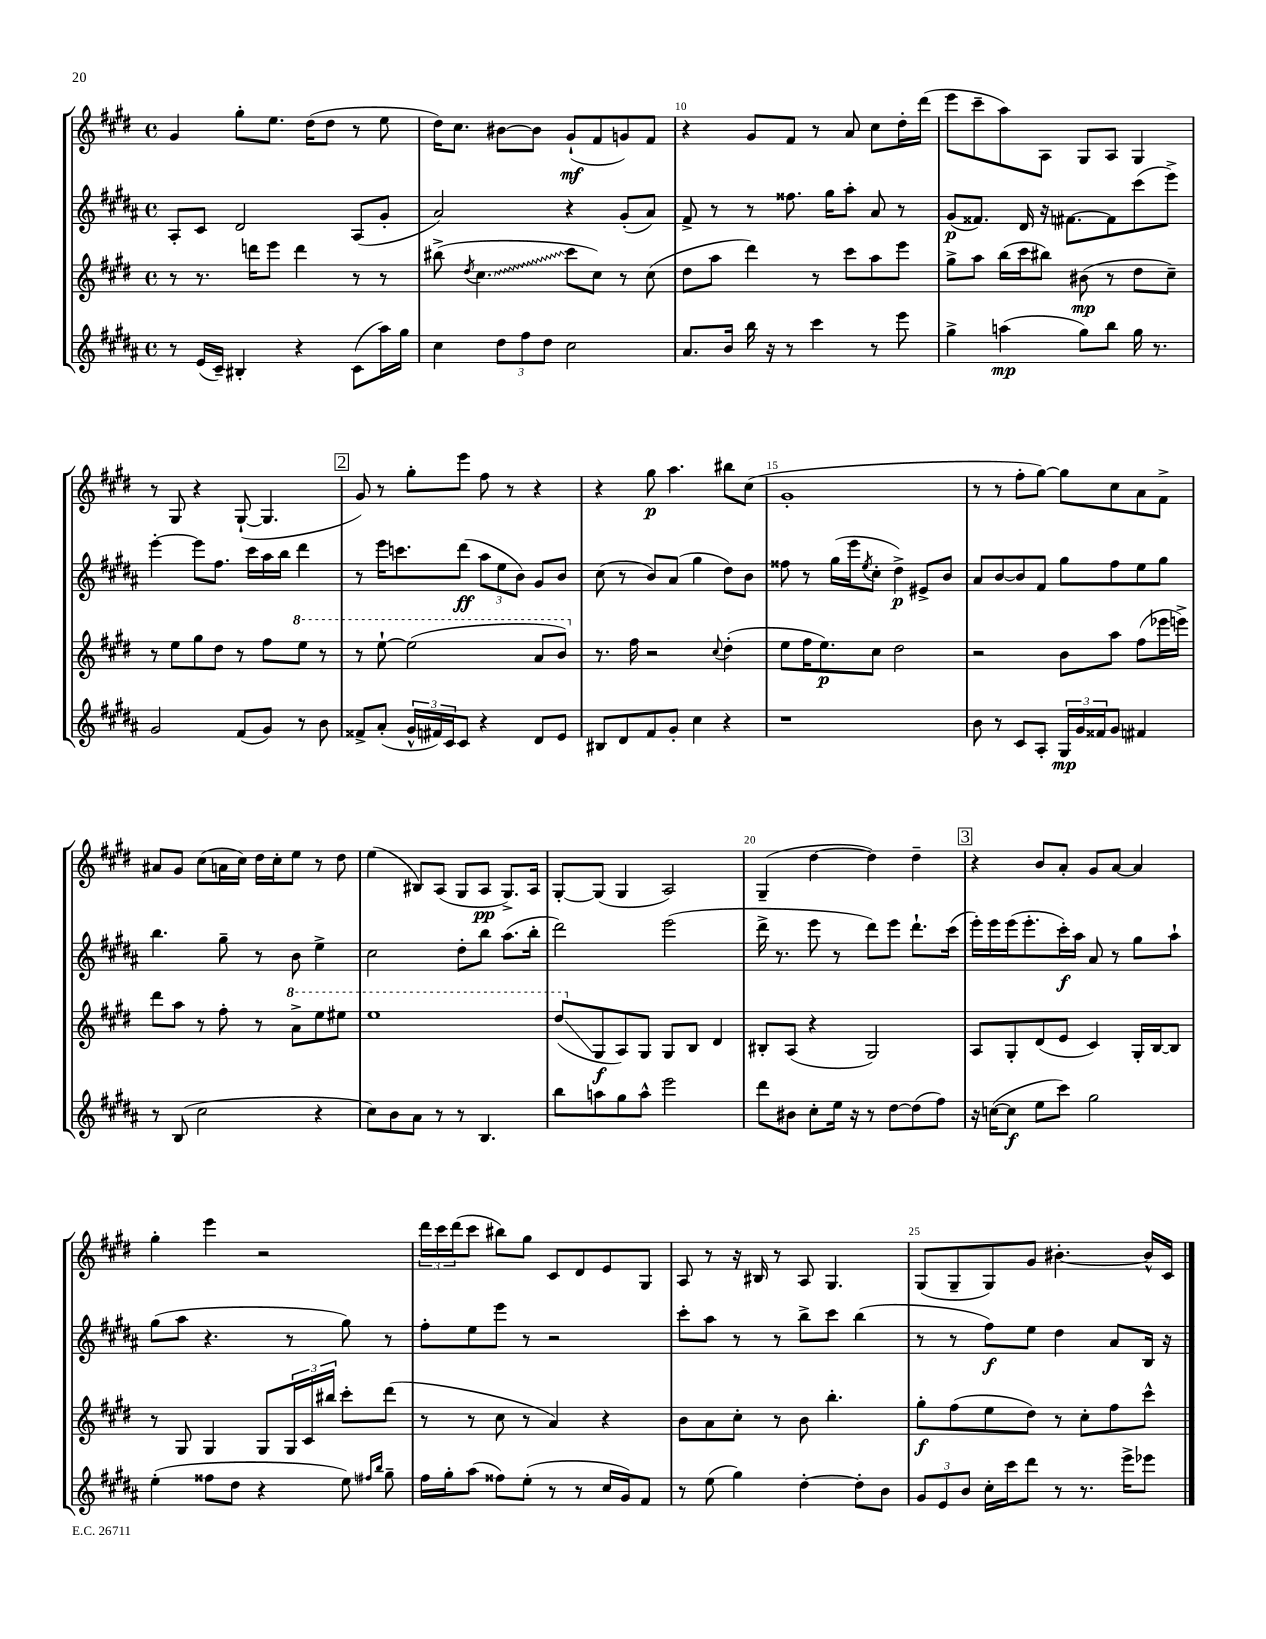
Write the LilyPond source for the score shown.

<<
\new StaffGroup <<
\new Staff = "s0" {
    \clef treble \key e \major \defaultTimeSignature \time 4/4
    gis'4 gis''8-. e''8. dis''16( dis''8 r8 e''8 |
    dis''16) cis''8. bis'8~ bis'8 gis'8-!\mf( fis'8 g'8) fis'8 |
    r4 gis'8 fis'8 r8 a'8 cis''8 dis''16-. dis'''16( |
    e'''8 cis'''8-- a''8) a8 gis8 a8 gis4 |
    r8 gis8 r4 gis8~-!( gis4. |
    \mark \markup { \box "2" } gis'8) r8 gis''8-. e'''8 fis''8 r8 r4 |
    r4 gis''8\p a''4. bis''8 cis''8( |
    gis'1-. |
    r8 r8 fis''8-. gis''8~) gis''8 cis''8 a'8 fis'8-> |
    ais'8 gis'8 cis''8( a'16 cis''16) dis''16 cis''16-. e''8 r8 dis''8 |
    e''4( bis8) a8( gis8 a8\pp gis8.->) a16 |
    gis8~-. gis8( gis4 a2) |
    gis4--( dis''4~ dis''4) dis''4-- |
    \mark \markup { \box "3" } r4 b'8 a'8-. gis'8 a'8~ a'4 |
    gis''4-. e'''4 r2 |
    \tuplet 3/2 { dis'''16 cis'''16 dis'''16( } cis'''8 bis''8) gis''8 cis'8 dis'8 e'8 gis8 |
    a8 r8 r16 bis16 r8 a8 gis4. |
    gis8( gis8-- gis8) gis'8 bis'4.~-. bis'16-^ cis'16 \bar "|." |
}
\new Staff = "s1" {
    \clef treble \key b \major \defaultTimeSignature \time 4/4
    ais8-. cis'8 dis'2 ais8( gis'8-. |
    ais'2) r4 gis'8-.( ais'8) |
    fis'8-> r8 r8 fisis''8. gis''16 ais''8-. ais'8 r8 |
    gis'8\p( fisis'8.) dis'16 r16 fis'8.~ fis'8 cis'''8( e'''8->) |
    e'''4~-. e'''8 fis''8. cis'''16 ais''16 b''16 dis'''4 |
    \mark \markup { \box "2" } r8 e'''16 c'''8. dis'''8\ff( \tuplet 3/2 { ais''8 e''8 b'8) } gis'8 b'8 |
    cis''8( r8 b'8) ais'8( gis''4 dis''8) b'8 |
    fisis''8 r8 gis''16( e'''16 \acciaccatura { e''8 } cis''8-. dis''4->\p) eis'8-> b'8 |
    ais'8 b'8~ b'8 fis'8 gis''8 fis''8 e''8 gis''8 |
    b''4. gis''8-- r8 b'8 e''4-> |
    cis''2 dis''8-. b''8 ais''8.( b''16-. |
    dis'''2) e'''2( |
    dis'''16-> r8. e'''8 r8 dis'''8) e'''8 dis'''8.-! cis'''16( |
    \mark \markup { \box "3" } e'''16-.) e'''16 e'''16( e'''8.-. cis'''16-.\f) ais''16 ais'8 r8 gis''8 ais''8-! |
    gis''8( ais''8 r4. r8 gis''8) r8 |
    fis''8-. e''8 e'''8 r8 r2 |
    cis'''8-. ais''8 r8 r8 b''8-> cis'''8 b''4( |
    r8 r8 fis''8\f) e''8 dis''4 ais'8 b16 r16 \bar "|." |
}
\new Staff = "s2" {
    \clef treble \key e \major \defaultTimeSignature \time 4/4
    r8 r8. d'''16 e'''8 d'''4 r8 r8 |
    bis''8->( \acciaccatura { dis''8 } \once \override Glissando.style = #'zigzag cis''4.\glissando cis'''8 cis''8) r8 cis''8( |
    dis''8 a''8 dis'''4) r8 cis'''8 a''8 e'''8 |
    gis''8-> a''8 b''16( cis'''16 bis''8) bis'8\mp( r8 dis''8 cis''8--) |
    r8 e''8 gis''8 dis''8 r8 fis''8 \ottava #1 e'''8 r8 |
    \mark \markup { \box "2" } r8 e'''8~-! e'''2( a''8 b''8) \ottava #0 |
    r8. fis''16 r2 \appoggiatura { cis''8 } dis''4-.( |
    e''8 fis''16 e''8.\p) cis''8 dis''2 |
    r2 b'8 a''8 fis''8( ees'''16 e'''16->) |
    dis'''8 a''8 r8 fis''8-. r8 \ottava #1 a''8-> e'''8 eis'''8 |
    e'''1 |
    dis'''8\glissando( \ottava #0 gis8\f a8) gis8 gis8 b8 dis'4 |
    bis8-. a8( r4 gis2) |
    \mark \markup { \box "3" } a8 gis8-. dis'8( e'8 cis'4) gis16-. b16~ b8 |
    r8 gis8 gis4 gis8 \tuplet 3/2 { gis16 cis'16 bis''16 } cis'''8-. dis'''8( |
    r8 r8 cis''8 r8 a'4) r4 |
    b'8 a'8 cis''8-. r8 b'8 b''4.-. |
    gis''8-.\f fis''8( e''8 dis''8) r8 cis''8-. fis''8 cis'''8-^ \bar "|." |
}
\new Staff = "s3" {
    \clef treble \key b \major \defaultTimeSignature \time 4/4
    r8 e'16( cis'16--) bis4-. r4 cis'8( ais''16) gis''16 |
    cis''4 \tuplet 3/2 { dis''8 fis''8 dis''8 } cis''2 |
    ais'8. b'16 b''16 r16 r8 cis'''4 r8 e'''8 |
    gis''4-> a''4\mp( gis''8) b''8 gis''16 r8. |
    gis'2 fis'8( gis'8) r8 b'8 |
    \mark \markup { \box "2" } fisis'8-> ais'8-.( \tuplet 3/2 { gis'16-^ fis'16) cis'16 } cis'8 r4 dis'8 e'8 |
    bis8 dis'8 fis'8 gis'8-. cis''4 r4 |
    r1 |
    b'8 r8 cis'8 ais8-. \tuplet 3/2 { gis16\mp gis'16 fisis'16 } gis'8 fis'4 |
    r8 b8( cis''2 r4 |
    cis''8) b'8 ais'8 r8 r8 b4. |
    b''8 a''8 gis''8 a''8-^ e'''2 |
    dis'''8 bis'8 cis''8-. e''16 r16 r8 dis''8~ dis''8( fis''8) |
    \mark \markup { \box "3" } r16 c''16~( c''8\f e''8 cis'''8) gis''2 |
    e''4-.( fisis''8 dis''8 r4 e''8) \grace { fis''16 b''16 } gis''8-- |
    fis''16 gis''16-. ais''8( fisis''8) e''8-.( r8 r8 cis''16 gis'16) fis'8 |
    r8 e''8( gis''4) dis''4~-. dis''8-. b'8 |
    \tuplet 3/2 { gis'8 e'8 b'8 } cis''16-. cis'''16 dis'''8 r8 r8. e'''16-> ees'''8 \bar "|." |
}
>>
>>
\layout { \context { \Score currentBarNumber = #8 \override BarNumber.break-visibility = ##(#f #t #t) barNumberVisibility = #(every-nth-bar-number-visible 5) } }
